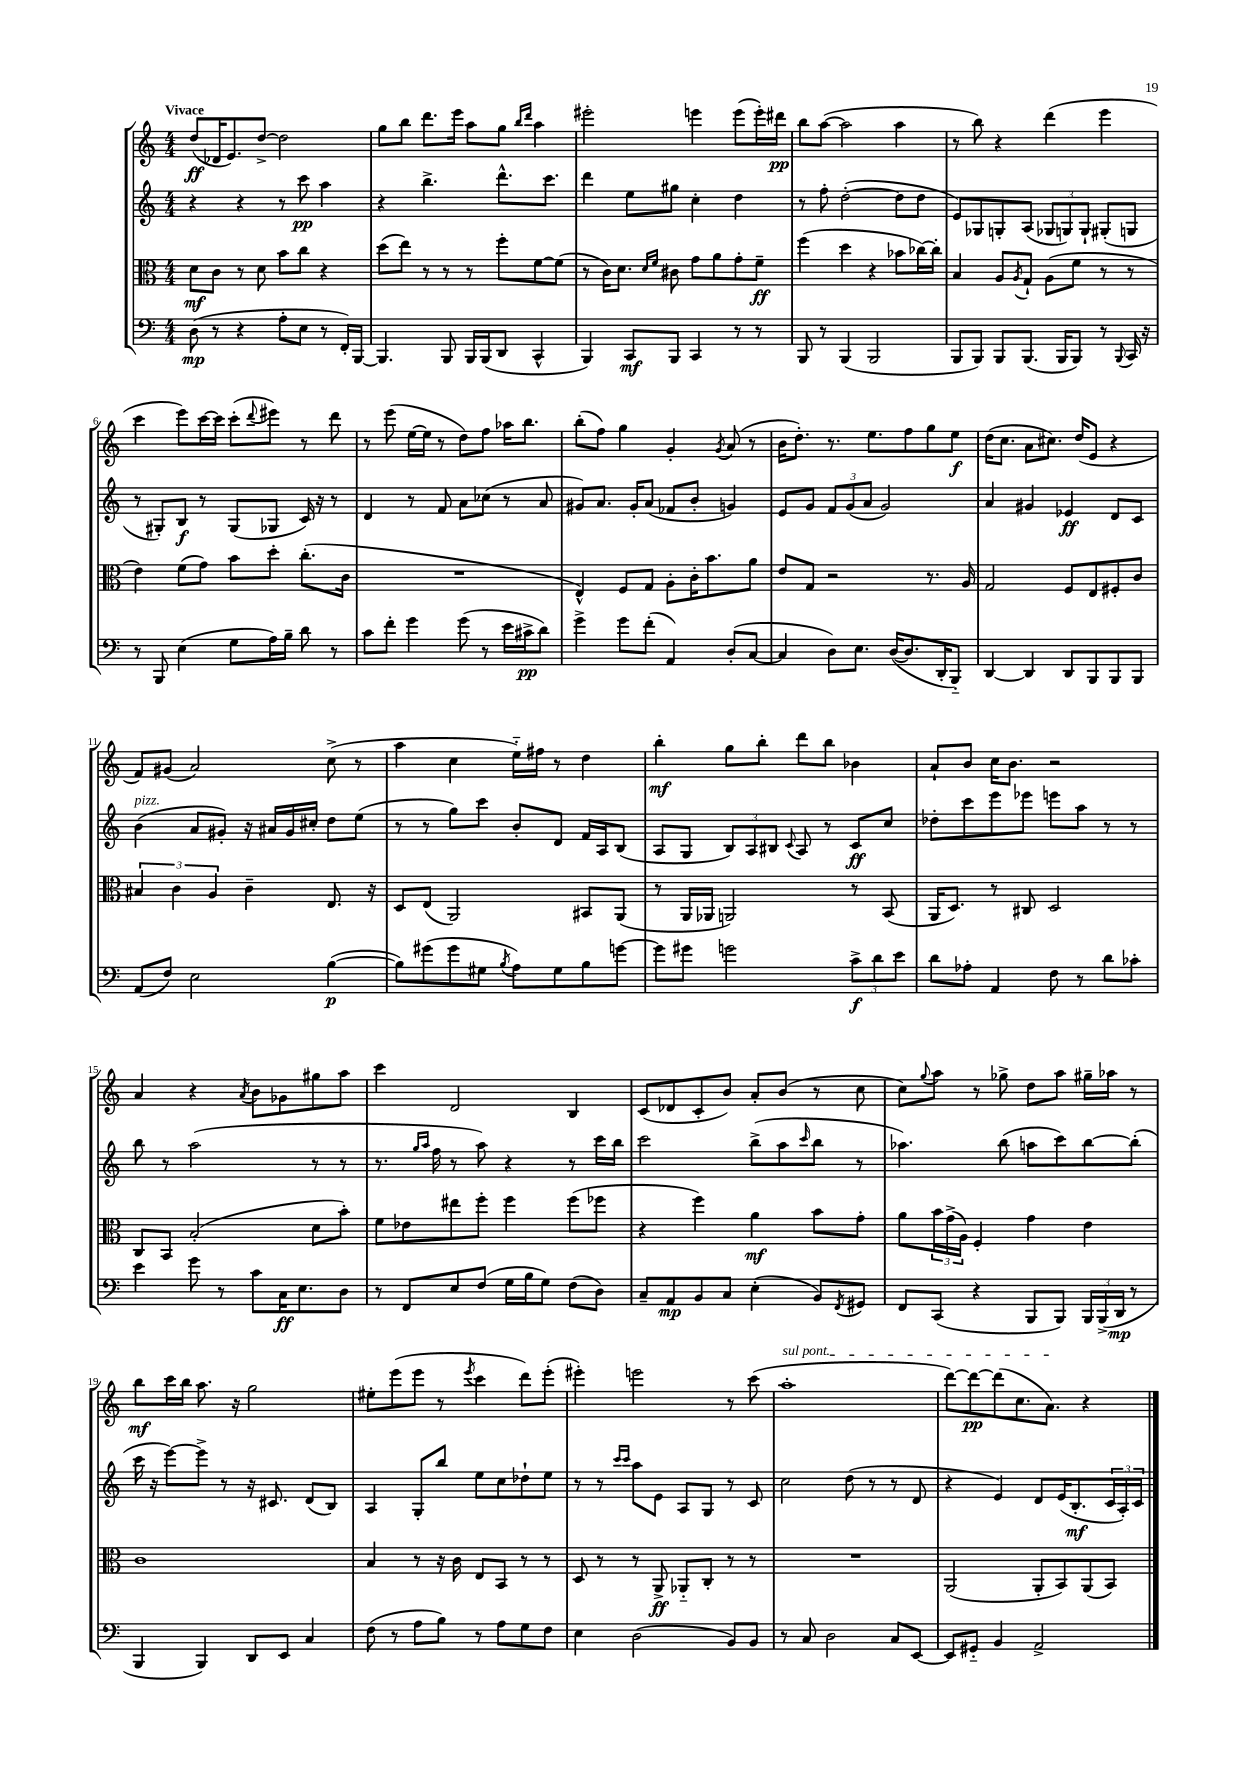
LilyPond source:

<<
\new StaffGroup <<
\new Staff = "s0" {
    \clef treble \key c \major \numericTimeSignature \time 4/4 \tempo "Vivace"
    d''8\ff( des'16 e'8.) d''8~-> d''2 |
    g''8 b''8 d'''8. e'''16 a''8 g''8 \grace { b''16 d'''16 } a''4 |
    eis'''2-. e'''4 e'''8( e'''16-.) dis'''16\pp |
    b''8 a''8~( a''2 a''4 |
    r8 b''8) r4 d'''4( e'''4 |
    c'''4 e'''8) c'''16~ c'''16 c'''8-.( \appoggiatura { d'''8 } eis'''8) r8 d'''8 |
    r8 e'''8( e''16~ e''16 r8 d''8) f''8 aes''16 b''8. |
    b''8-.( f''8) g''4 g'4-. \acciaccatura { g'8 } a'8( r8 |
    b'16 d''8.-.) r8. e''8. f''8 g''8 e''8\f |
    d''16( c''8. a'8 cis''8.) d''16( e'8 r4 |
    f'8) gis'8( a'2) c''8->( r8 |
    a''4 c''4 e''16-_) fis''16 r8 d''4 |
    b''4-.\mf g''8 b''8-. d'''8 b''8 bes'4 |
    a'8-! b'8 c''16 b'8. r2 |
    a'4 r4 \acciaccatura { a'8 } b'8 ges'8 gis''8 a''8 |
    c'''4 d'2 b4 |
    c'8( des'8 c'8-. b'8) a'8-. b'8( r8 c''8 |
    c''8) \appoggiatura { g''8 } a''8 r8 ges''8-> d''8 a''8 gis''16-- aes''16 r8 |
    b''8\mf c'''16 b''16 a''8. r16 g''2 |
    eis''8-. e'''8( e'''8 r8 \acciaccatura { e'''8 } c'''4 d'''8) e'''8-.( |
    eis'''4-.) e'''2 r8 c'''8( |
    \once \override TextSpanner.bound-details.left.text = \markup { \italic "sul pont." } a''1-.\startTextSpan |
    d'''8~) d'''8~\pp d'''8( c''8. a'8.\stopTextSpan) r4 \bar "|." |
}
\new Staff = "s1" {
    \clef treble \key c \major \numericTimeSignature \time 4/4
    r4 r4 r8 c'''8\pp a''4 |
    r4 b''4.-> d'''8.-^ c'''8. |
    d'''4 e''8 gis''8 c''4-. d''4 |
    r8 f''8-. d''2~-.( d''8 d''8 |
    e'8) ges8 g8-. a8( \tuplet 3/2 { ges8 g8) g8-! } gis8-.( g8 |
    r8 gis8-.) b8\f r8 gis8( ges8 c'16) r16 r8 |
    d'4 r8 f'8 a'8 ces''8( r8 a'8 |
    gis'8) a'8. gis'16-. a'8( fes'8 b'8-. g'4) |
    e'8 g'8 \tuplet 3/2 { f'8 g'8( a'8 } g'2) |
    a'4 gis'4 ees'4\ff d'8 c'8 |
    b'4^\markup { \italic "pizz." }( a'8 gis'8-.) r16 ais'16 gis'16 cis''16-. d''8 e''8( |
    r8 r8 g''8) c'''8 b'8-. d'8 f'16 a16 b8( |
    a8 g8 \tuplet 3/2 { b8) a8 bis8 } \appoggiatura { c'8 } a8 r8 c'8\ff c''8 |
    des''8-. c'''8 e'''8 ees'''8 e'''8 a''8 r8 r8 |
    b''8 r8 a''2( r8 r8 |
    r8. \grace { g''16 a''16 } f''16 r8 a''8) r4 r8 c'''16 b''16 |
    c'''2 b''8->( a''8 \grace { c'''16 } b''8 r8 |
    aes''4.) b''8( a''8 c'''8) b''8~ b''8-.( |
    c'''16 r16 e'''8~) e'''8-> r8 r16 cis'8. d'8( b8) |
    a4 g8-. b''8 e''8 c''8 des''8-! e''8 |
    r8 r8 \grace { c'''16 c'''16 } a''8 e'8 a8 g8 r8 c'8 |
    c''2 d''8( r8 r8 d'8 |
    r4 e'4) d'8 e'16( b8.-.\mf \tuplet 3/2 { c'16 a16-.) c'16 } \bar "|." |
}
\new Staff = "s2" {
    \clef alto \key c \major \numericTimeSignature \time 4/4
    d'8\mf c'8 r8 d'8 b'8 c''8 r4 |
    d''8( e''8) r8 r8 r8 f''8-. f'8~ f'8( |
    r8 c'16) d'8. \grace { d'16 f'16 } cis'8 g'8 a'8 g'8-. f'8--\ff |
    f''4( d''4 r4 bes'8 ces''16~) ces''16-. |
    b4 a8 \acciaccatura { a8 } g8-! a8( f'8 r8 r8 |
    e'4) f'8( g'8) b'8 d''8-. c''8.-.( c'16 |
    R1 |
    e4-^) f8 g8 a8-. c'16-. b'8. a'8 |
    e'8 g8 r2 r8. a16 |
    g2 f8 e8 fis8-. c'8 |
    \tuplet 3/2 { bis4 c'4 a4 } c'4-- e8. r16 |
    d8 e8( a,2) bis,8 a,8( |
    r8 a,16 aes,16 a,2) r8 b,8( |
    a,16 d8.) r8 cis8 d2 |
    c8 b,8 b2-.( d'8 b'8-.) |
    f'8 ees'8 eis''8 f''8-. f''4 f''8( fes''8 |
    r4 f''4) a'4\mf b'8 g'8-. |
    a'8 \tuplet 3/2 { b'16 g'16->( a16) } f4-. g'4 e'4 |
    c'1 |
    b4 r8 r16 c'16 e8 b,8 r8 r8 |
    d8 r8 r8 a,8->\ff aes,8-_ c8-. r8 r8 |
    R1 |
    a,2( a,8-. b,8) a,8( b,8) \bar "|." |
}
\new Staff = "s3" {
    \clef bass \key c \major \numericTimeSignature \time 4/4
    d8\mp( r8 r4 a8-. e8 r8 f,16-.) b,,16~ |
    b,,4. b,,8 b,,16 b,,16( d,8 c,4-^ |
    b,,4) c,8\mf b,,8 c,4 r8 r8 |
    b,,8 r8 b,,4( b,,2 |
    b,,8 b,,8) b,,8 b,,8.( b,,16 b,,8) r8 \appoggiatura { b,,8 } c,16 r16 |
    r8 b,,8 e4( g8 a16) b16-- d'8 r8 |
    c'8 f'8-. g'4 g'8( r8 e'16 cis'16->\pp d'8) |
    g'4-> g'8 f'8-.( a,4) d8-.( c8~ |
    c4 d8) e8. d16~( d8. d,16-. b,,8-_) |
    d,4~ d,4 d,8 b,,8 b,,8 b,,8 |
    a,8( f8) e2 b4~\p( |
    b8) gis'8( gis'8 gis8 \acciaccatura { b8 } a8) gis8 b8 g'8~ |
    g'8 gis'8 g'2 \tuplet 3/2 { c'8->\f d'8 e'8 } |
    d'8 aes8-. a,4 f8 r8 d'8 ces'8-. |
    e'4 g'8 r8 c'8 c16\ff e8. d8 |
    r8 f,8 e8 f8( g16 b16 g8) f8( d8) |
    c8-- a,8\mp b,8 c8 e4-.( b,8) \acciaccatura { f,8 } gis,8 |
    f,8 c,8( r4 b,,8 b,,8) \tuplet 3/2 { b,,16 b,,16->( d,16\mp } r8 |
    b,,4 b,,4) d,8 e,8 c4 |
    f8( r8 a8 b8) r8 a8 g8 f8 |
    e4 d2( b,8) b,8 |
    r8 c8 d2 c8 e,8~ |
    e,8 gis,8-_ b,4 a,2-> \bar "|." |
}
>>
>>
